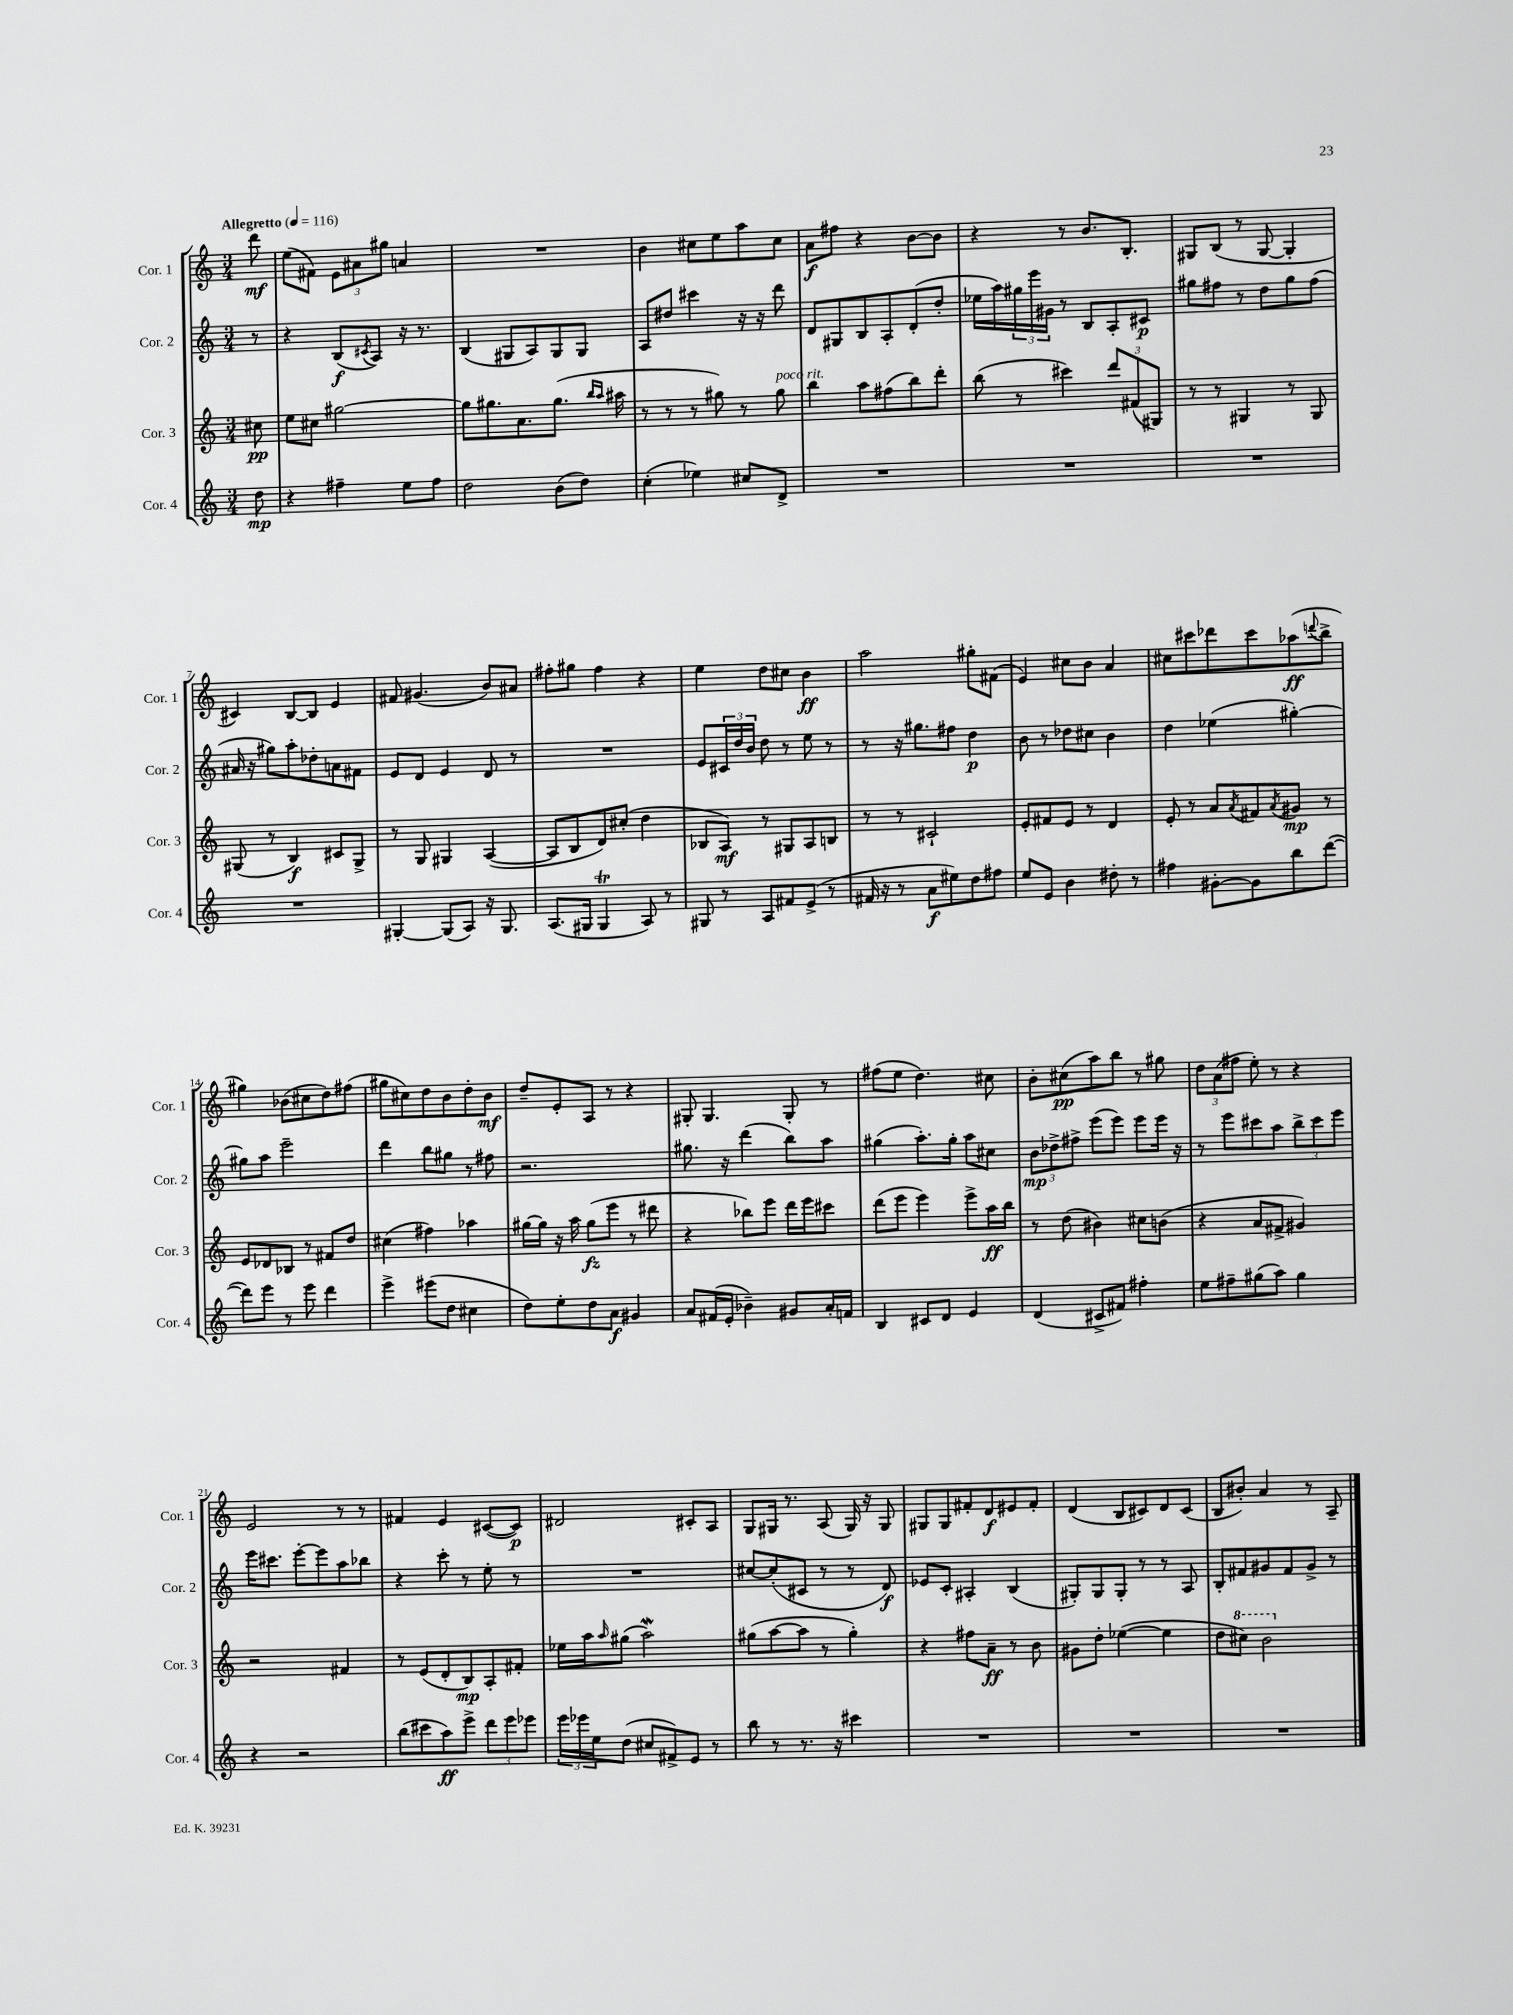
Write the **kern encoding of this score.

**kern	**dynam	**kern	**dynam	**kern	**dynam	**kern	**dynam
*part4	*part4	*part3	*part3	*part2	*part2	*part1	*part1
*staff4	*staff4	*staff3	*staff3	*staff2	*staff2	*staff1	*staff1
*I"Cor. 4	*	*I"Cor. 3	*	*I"Cor. 2	*	*I"Cor. 1	*
*I'Cor. 4	*	*I'Cor. 3	*	*I'Cor. 2	*	*I'Cor. 1	*
*clefG2	*	*clefG2	*	*clefG2	*	*clefG2	*
*k[]	*	*k[]	*	*k[]	*	*k[]	*
*M3/4	*	*M3/4	*	*M3/4	*	*M3/4	*
*MM116	*	*MM116	*	*MM116	*	*MM116	*
=	=	=	=	=	=	=	=
!	!	!	!	!	!	!LO:TX:a:B:t=Allegretto	!
8dd\	mp	8cc#X\	pp	8r	.	8ddd\	mf
=1	=1	=1	=1	=1	=1	=1	=1
4r	.	8ee\L	.	4r	.	(8ee\L	.
.	.	8cc#X\J	.	.	.	8f#X\J)	.
4ff#X~\	.	[2gg#X\	.	(8B/L	f	12e\L	.
.	.	.	.	.	.	12a#X\	.
.	.	.	.	8qc#X/	.	.	.
.	.	.	.	8A/J)	.	.	.
.	.	.	.	.	.	12gg#X\J	.
8ee\L	.	.	.	16r	.	4an/	.
.	.	.	.	8.r	.	.	.
8ff#\J	.	.	.	.	.	.	.
=2	=2	=2	=2	=2	=2	=2	=2
2dd\	.	8gg#\L]	.	(4B/	.	2.r	.
.	.	8.gg#X\	.	.	.	.	.
.	.	.	.	8G#X/L	.	.	.
.	.	8.a\	.	.	.	.	.
.	.	.	.	8A/)	.	.	.
(8b\L	.	(8.gg#\J	.	8G#/	.	.	.
8dd\J)	.	.	.	8G#/J	.	.	.
.	.	16qqbb/LL	.	.	.	.	.
.	.	16qqaa/JJ	.	.	.	.	.
.	.	16aa#X\	.	.	.	.	.
=3	=3	=3	=3	=3	=3	=3	=3
(4cc'\	.	8r	.	8A/L	.	4b\	.
.	.	8r	.	8dd#X/J	.	.	.
4ee-X\)	.	8r	.	4ccc#X\	.	8cc#X\L	.
.	.	8gg#X\)	.	.	.	8ee\	.
8cc#X/L	.	8r	.	16r	.	8aa\	.
.	.	.	.	16r	.	.	.
!	!	!LO:TX:a:i:t=poco rit.	!	!	!	!	!
8d^/J	.	8gg#\	.	8ddd\	.	8cc#\J	.
=4	=4	=4	=4	=4	=4	=4	=4
2.r	.	4bb\	.	8d/L	.	8a\L	f
.	.	.	.	8G#X/	.	8ff#X\J	.
.	.	8aa\L	.	8B/	.	4r	.
.	.	(8ff#X\	.	8A'/	.	.	.
.	.	8bb\)	.	(8d'/	.	[8b\L	.
.	.	8ddd'\J	.	8dd'/J	.	8b\J]	.
=5	=5	=5	=5	=5	=5	=5	=5
2.r	.	(8bb\	.	16ee-X\LL	.	4r	.
.	.	.	.	16aa\)	.	.	.
.	.	8r	.	24gg#X\	.	.	.
.	.	.	.	24eee\	.	.	.
.	.	.	.	24g#X\JJ	.	.	.
.	.	4ccc#X\)	.	8r	.	8r	.
.	.	.	.	8B/L	.	8.b/L	.
.	.	12ddd/L	.	8A'/	.	.	.
.	.	.	.	.	.	8.B'/J	.
.	.	(12f#X/	.	.	.	.	.
.	.	.	.	8c#X/J	p	.	.
.	.	12G#X/J)	.	.	.	.	.
=6	=6	=6	=6	=6	=6	=6	=6
2.r	.	8r	.	8gg#X\L	.	8G#X/L	.
.	.	8r	.	8ff#X\J	.	(8B/J	.
.	.	4G#X/	.	8r	.	8r	.
.	.	.	.	8dd\L	.	[8G#/	.
.	.	8r	.	8gg#\	.	4G#'/]	.
.	.	8G#/	.	(8ff#\J	.	.	.
!!LO:LB:g=z
=7	=7	=7	=7	=7	=7	=7	=7
2.r	.	(8G#X/	.	16a#X/	.	4c#X/)	.
.	.	.	.	16r	.	.	.
.	.	8r	.	8gg#X\L)	.	.	.
.	.	4B/)	f	8aa'\	.	[8B/L	.
.	.	.	.	8dd-X'\	.	8B/J]	.
.	.	8c#X/L	.	8an\	.	4e/	.
.	.	8G#^/J	.	8f#X\J	.	.	.
=8	=8	=8	=8	=8	=8	=8	=8
[4G#X'/	.	8r	.	8e/L	.	8f#X/	.
.	.	8G/	.	8d/J	.	(4.g#X/	.
(8G#/L]	.	4G#X/	.	4e/	.	.	.
8A/J)	.	.	.	.	.	.	.
16r	.	([4A/	.	8d/	.	8b/L)	.
8.G#/	.	.	.	.	.	.	.
.	.	.	.	8r	.	8a#X/J	.
=9	=9	=9	=9	=9	=9	=9	=9
(8.A/L	.	8A/L]	.	2.r	.	8ff#X'\L	.
.	.	8B/	.	.	.	8gg#X\J	.
16G#X/Jk	.	.	.	.	.	.	.
4G#t/	.	8d/)	.	.	.	4ff#\	.
.	.	(8cc#X'/J	.	.	.	.	.
8A/)	.	4dd\	.	.	.	4r	.
8r	.	.	.	.	.	.	.
=10	=10	=10	=10	=10	=10	=10	=10
8G#X/	.	8B-X/L	.	8e/L	.	4ee\	.
8r	.	8A/J)	mf	24c#X/L	.	.	.
.	.	.	.	24dd/	.	.	.
.	.	.	.	24b/JJ	.	.	.
8A/L	.	8r	.	8dd\	.	8dd\L	.
8f#X/	.	8G#X/L	.	8r	.	8cc#X\J	.
(8e^/J	.	8A/	.	8ee\	.	4b\	ff
8r	.	8Bn/J	.	8r	.	.	.
=11	=11	=11	=11	=11	=11	=11	=11
16f#X/	.	8r	.	8r	.	2aa\	.
16r	.	.	.	.	.	.	.
8r	.	8r	.	16r	.	.	.
.	.	.	.	8.gg#X\L	.	.	.
8a\L	f	2c#X`/	.	.	.	.	.
8ee#X\)	.	.	.	8ff#X\J	.	.	.
8dd\	.	.	.	4dd\	p	8gg#X'\L	.
8ff#X\J	.	.	.	.	.	(8f#X\J	.
=12	=12	=12	=12	=12	=12	=12	=12
8ee/L	.	8e'/L	.	8b\	.	4e/)	.
8e/J	.	8f#X/	.	8r	.	.	.
4b\	.	8e/J	.	8dd-X\L	.	8cc#X\L	.
.	.	8r	.	8cc#X\J	.	8b\J	.
8dd#X'\	.	4d/	.	4b\	.	4a/	.
8r	.	.	.	.	.	.	.
=13	=13	=13	=13	=13	=13	=13	=13
4ff#X\	.	8e'/	.	4dd\	.	8cc#X\L	.
.	.	8r	.	.	.	8ccc#X\	.
[8g#X'\L	.	8a/L	.	(4ee-X\	.	8ddd-X\	.
.	.	8qa/	.	.	.	.	.
8g#\]	.	8f#X/	.	.	.	8ccc#\	.
.	.	8qa/	.	.	.	.	.
8bb\	.	8g#X/J	mp	[4gg#X'\)	.	(8aa-X\	ff
.	.	.	.	.	.	8qqdddn/	.
([8ddd\J	.	8r	.	.	.	8bb^\J	.
!!LO:LB:g=z
=14	=14	=14	=14	=14	=14	=14	=14
8ddd\L])	.	8e/L	.	8gg#X\L]	.	4gg#X\)	.
8eee\J	.	8d-X/	.	8aa\J	.	.	.
8r	.	8B-X/J	.	2eee~\	.	(8b-X\L	.
8eee\	.	8r	.	.	.	8cc#X\	.
4ddd\	.	8f#X/L	.	.	.	8dd\)	.
.	.	8dd/J	.	.	.	(8ff#X\J	.
=15	=15	=15	=15	=15	=15	=15	=15
4eee^\	.	(4cc#X\	.	4ddd\	.	8gg#X\L	.
.	.	.	.	.	.	8cc#X\)	.
(8eee#X\L	.	4ff#X\)	.	8bb\L	.	8dd\	.
8dd\J	.	.	.	8gg#X\J	.	8b\	.
4cc#X\	.	4aa-X\	.	8r	.	8dd'\	.
.	.	.	.	8ff#X\	.	8b\J	mf
=16	=16	=16	=16	=16	=16	=16	=16
8dd\L)	.	[16gg#X\LL	.	2.r	.	8dd~/L	.
.	.	16gg#\JJ]	.	.	.	.	.
8ee'\	.	16r	.	.	.	8e'/	.
.	.	16aa\	.	.	.	.	.
8dd\	.	(8gg#\L	fz	.	.	8A/J	.
8a\J	f	8eee\J	.	.	.	8r	.
4g#X/	.	8r	.	.	.	4r	.
.	.	8ddd#X\	.	.	.	.	.
=17	=17	=17	=17	=17	=17	=17	=17
8a/L	.	4r	.	8.gg#X\	.	8G#X'/	.
(16f#X/L	.	.	.	.	.	4.G#/	.
16e'/JJ	.	.	.	16r	.	.	.
4b-X~\)	.	8bb-X\L)	.	(4ddd\	.	.	.
.	.	8eee\J	.	.	.	.	.
8g#X/L	.	16ddd\LL	.	8bb\L)	.	8G#'/	.
.	.	16eee\J	.	.	.	.	.
16a'/L	.	8ccc#X\J	.	8aa\J	.	8r	.
16fn/JJ	.	.	.	.	.	.	.
=18	=18	=18	=18	=18	=18	=18	=18
4B/	.	(8ddd\L	.	(4gg#X\	.	(8ff#X\L	.
.	.	8eee\J	.	.	.	8ee\J	.
8c#X/L	.	4eee\)	.	8.aa'\L)	.	4.dd\)	.
8d/J	.	.	.	.	.	.	.
.	.	.	.	16gg#'\Jk	.	.	.
4e/	.	8eee^\L	.	8aa\L	.	.	.
.	.	16aa\L	ff	8cc#X\J	.	8cc#X\	.
.	.	16bb\JJ	.	.	.	.	.
=19	=19	=19	=19	=19	=19	=19	=19
(4d/	.	8r	.	12b\L	mp	8b'\L	.
.	.	.	.	12dd-X^\	.	.	.
.	.	(8dd\	.	.	.	(8cc#X\	pp
.	.	.	.	12ff#X^\J	.	.	.
8c#X^/L	.	4b#X\)	.	(8eee\L	.	8aa\)	.
8f#X/J)	.	.	.	8eee\J)	.	8bb\J	.
4ff#X'\	.	8cc#X\L	.	8eee\L	.	8r	.
.	.	(8bn\J	.	16eee\Jk	.	8gg#X\	.
.	.	.	.	16r	.	.	.
=20	=20	=20	=20	=20	=20	=20	=20
8ee\L	.	4r	.	8r	.	12dd\L	.
.	.	.	.	.	.	(12a\	.
8ff#X~\	.	.	.	8eee\L	.	.	.
.	.	.	.	.	.	12ff#X\J	.
(8gg#X\	.	8a/L	.	8ccc#X\	.	8ee'\)	.
8aa\J)	.	8f#X^/J	.	8aa\J	.	8r	.
4gg#\	.	4g#X/)	.	12bb^\L	.	4r	.
.	.	.	.	12ccc#\	.	.	.
.	.	.	.	12eee\J	.	.	.
!!LO:LB:g=z
=21	=21	=21	=21	=21	=21	=21	=21
4r	.	2r	.	16eee\KL	.	2e/	.
.	.	.	.	8.ccc#X\J	.	.	.
2r	.	.	.	[8eee'\L	.	.	.
.	.	.	.	8eee\]	.	.	.
.	.	4f#X/	.	8aa\	.	8r	.
.	.	.	.	8bb-X\J	.	8r	.
=22	=22	=22	=22	=22	=22	=22	=22
(8bb\L	.	8r	.	4r	.	4f#X/	.
8ccc#X\	.	(8e/L	.	.	.	.	.
8aa\)	ff	8d'/	.	8ccc'\	.	4e/	.
8eee^\J	.	8B/)	mp	8r	.	.	.
12ddd\L	.	8A'/	.	8ee'\	.	([8c#X/L	.
12eee\	.	.	.	.	.	.	.
.	.	8f#X'/J	.	8r	.	8c#/J])	p
12eee-X\J	.	.	.	.	.	.	.
=23	=23	=23	=23	=23	=23	=23	=23
24eee\LL	.	16ee-X\LL	.	2.r	.	2d#X/	.
24eee-X\	.	.	.	.	.	.	.
.	.	16aa\J	.	.	.	.	.
24ee\J	.	.	.	.	.	.	.
.	.	16qqaa/	.	.	.	.	.
(8dd\J	.	(8gg#X\J	.	.	.	.	.
8cc#X/L	.	2aaW\)	.	.	.	.	.
8f#X^/)	.	.	.	.	.	.	.
8e/J	.	.	.	.	.	8c#X'/L	.
8r	.	.	.	.	.	8A/J	.
=24	=24	=24	=24	=24	=24	=24	=24
8bb\	.	(8gg#X\L	.	[8cc#X/L	.	8G/L	.
8r	.	[8aa\	.	(8cc#'/]	.	16G#X/Jk	.
.	.	.	.	.	.	8.r	.
8.r	.	8aa\J]	.	8c#X/J	.	.	.
.	.	8r	.	8r	.	(8A/	.
16r	.	.	.	.	.	.	.
4ccc#X\	.	4gg#'\)	.	8r	.	16G#/)	.
.	.	.	.	.	.	16r	.
.	.	.	.	8d/)	f	8G#/	.
=25	=25	=25	=25	=25	=25	=25	=25
2.r	.	4r	.	8e-X/L	.	8G#X/L	.
.	.	.	.	8c'/J	.	8G#/	.
.	.	8ff#X\L	.	4A#X'/	.	8f#X'/	.
.	.	8a~\J	ff	.	.	8d/	f
.	.	8r	.	(4B/	.	8e#X/	.
.	.	8b\	.	.	.	8f#'/J	.
=26	=26	=26	=26	=26	=26	=26	=26
2.r	.	8g#X\L	.	8G#X'/L)	.	(4d/	.
.	.	8dd'\J	.	8G#/	.	.	.
.	.	([4ee-X\	.	8G#'/J	.	8B/L	.
.	.	.	.	8r	.	8c#X/)	.
.	.	4ee-\]	.	8r	.	8d/	.
.	.	.	.	8A/	.	(8c#/J	.
=27	=27	=27	=27	=27	=27	=27	=27
2.r	.	8dd\L	.	8B'/L	.	8B/L	.
*	*	*8va	*	*	*	*	*
.	.	8ccc#X\J)	.	8f#X/	.	8b#X'/J)	.
.	.	2bb\	.	8g#X/	.	4a/	.
.	.	.	.	8f#/	.	.	.
.	.	.	.	8g#^/J	.	8r	.
.	.	.	.	8r	.	8A~/	.
*	*	*X8va	*	*	*	*	*
==	==	==	==	==	==	==	==
*-	*-	*-	*-	*-	*-	*-	*-
